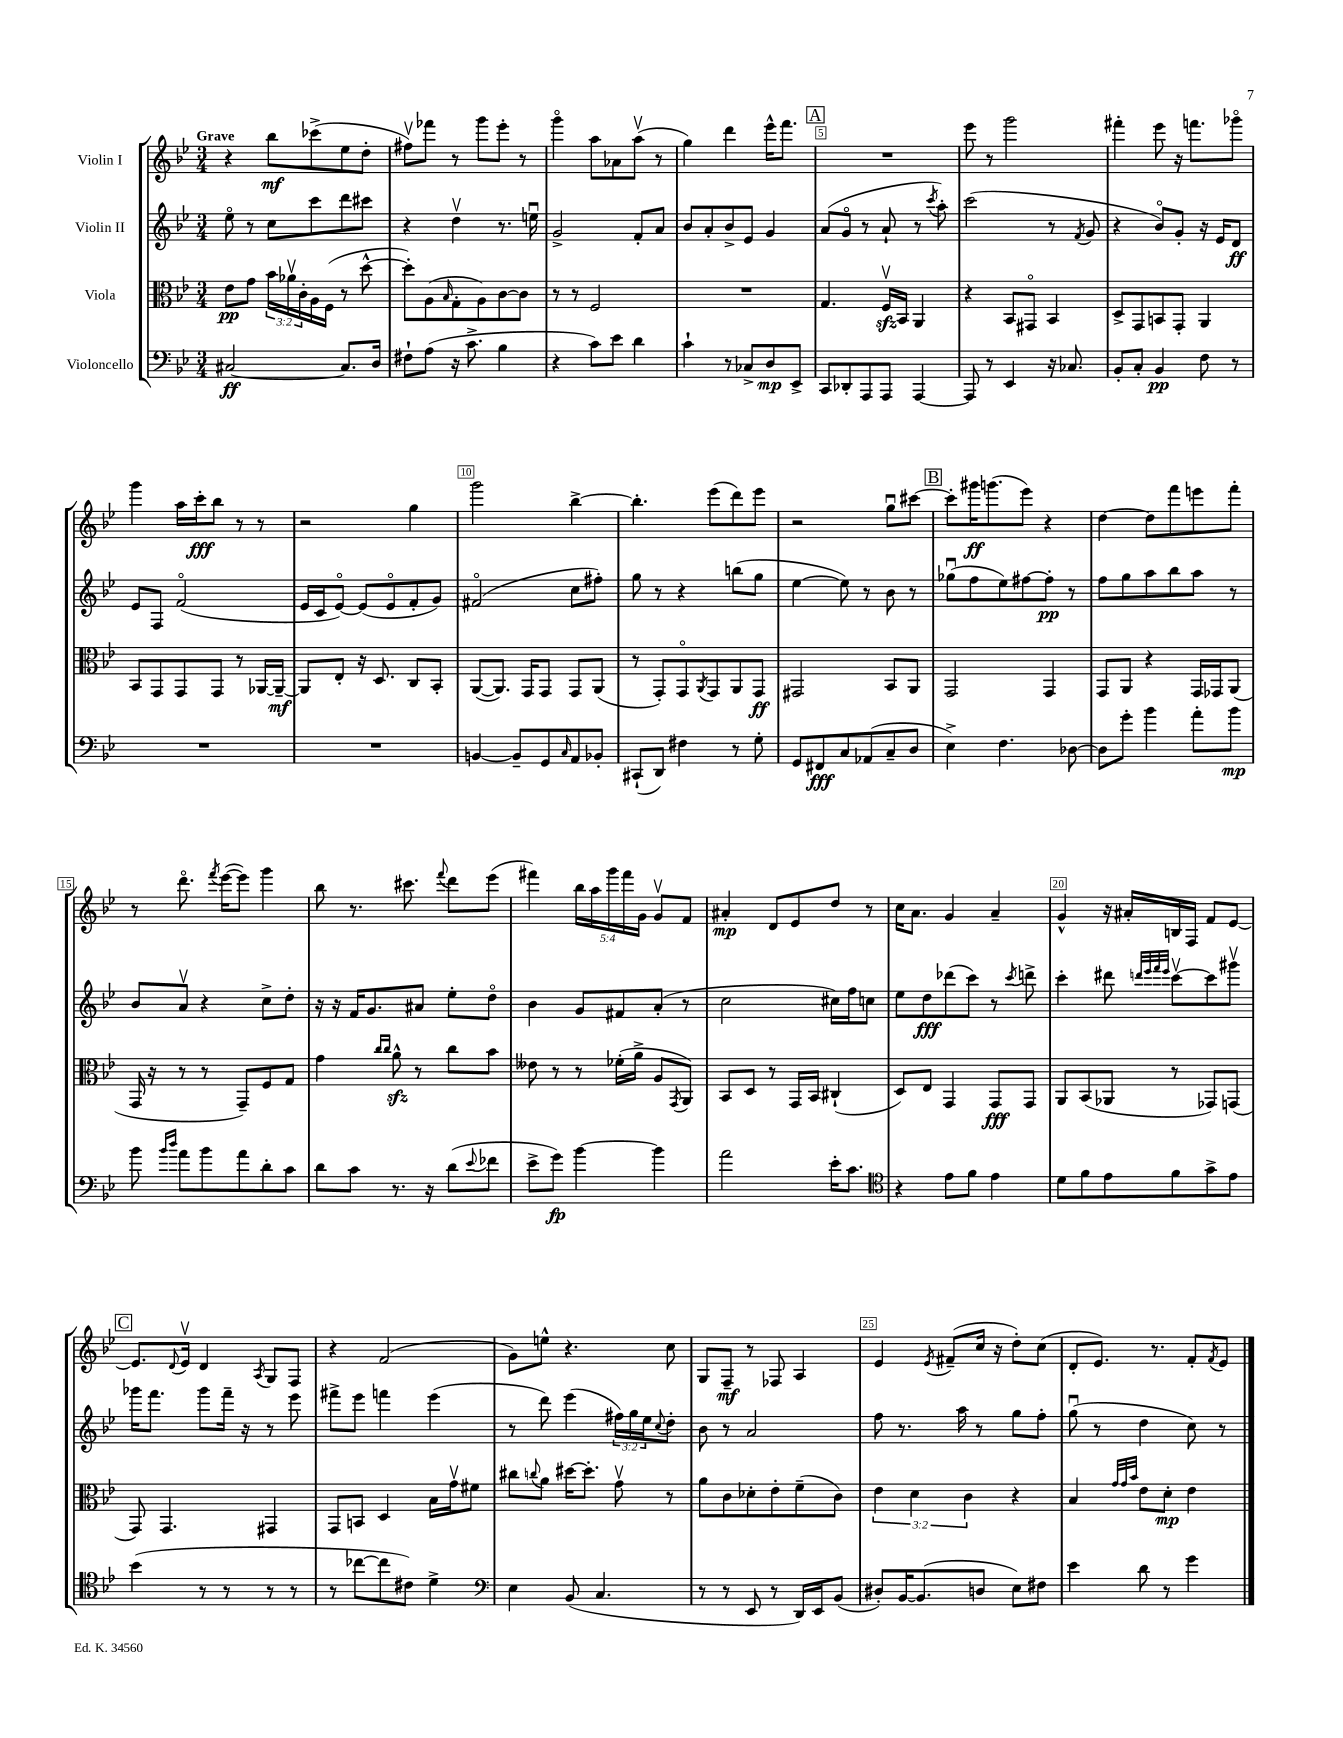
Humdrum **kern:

**kern	**dynam	**kern	**dynam	**kern	**dynam	**kern	**dynam
*part4	*part4	*part3	*part3	*part2	*part2	*part1	*part1
*staff4	*staff4	*staff3	*staff3	*staff2	*staff2	*staff1	*staff1
*I"Violoncello	*	*I"Viola	*	*I"Violin II	*	*I"Violin I	*
*clefF4	*	*clefC3	*	*clefG2	*	*clefG2	*
*k[b-e-]	*	*k[b-e-]	*	*k[b-e-]	*	*k[b-e-]	*
*M3/4	*	*M3/4	*	*M3/4	*	*M3/4	*
=1	=1	=1	=1	=1	=1	=1	=1
!	!	!	!	!	!	!LO:TX:a:B:t=Grave	!
[2C#X/	ff	8e-\L	pp	8ee-\	.	4r	.
.	.	8g\J	.	8r	.	.	.
.	.	24b-\LL	.	8cc\L	.	8bb-\L	mf
.	.	24a-Xv\	.	.	.	.	.
.	.	24c'\	.	.	.	.	.
.	.	16A\	.	8ccc\	.	(8ccc-X^\	.
.	.	(16F\JJ	.	.	.	.	.
8.C#/L]	.	8r	.	8ddd\	.	8ee-\	.
.	.	[8dd^^\	.	8ccc#X\J	.	8dd'\J	.
16D/Jk	.	.	.	.	.	.	.
=2	=2	=2	=2	=2	=2	=2	=2
8F#X`\L	.	8dd'\L])	.	4r	.	8ff#Xv\L)	.
(8A\J	.	(8A\	.	.	.	8fff-X\J	.
.	.	16qqB-/	.	.	.	.	.
16r	.	8G'\	.	4ddv\	.	8r	.
8.c^\	.	.	.	.	.	.	.
.	.	8A\)	.	.	.	8ggg\L	.
4B-\	.	[8c\	.	8.r	.	8eee-'\J	.
.	.	8c\J]	.	.	.	8r	.
.	.	.	.	16eenu\	.	.	.
=3	=3	=3	=3	=3	=3	=3	=3
4r	.	8r	.	2g^/	.	4ggg\	.
.	.	8r	.	.	.	.	.
8c\L)	.	2F/	.	.	.	8aa\L	.
8e-\J	.	.	.	.	.	8a-X\	.
4d\	.	.	.	8f'/L	.	(8aav\J	.
.	.	.	.	8a/J	.	8r	.
=4	=4	=4	=4	=4	=4	=4	=4
4c`\	.	2.r	.	8b-/L	.	4gg\)	.
.	.	.	.	8a'/	.	.	.
8r	.	.	.	8b-^/	.	4ddd\	.
8C-X^/L	.	.	.	8e-/J	.	.	.
8D/	mp	.	.	4g/	.	16eee-^^\KL	.
.	.	.	.	.	.	8.fff\J	.
8EE-^/J	.	.	.	.	.	.	.
!!LO:REH:place=s1:t=A
=5	=5	=5	=5	=5	=5	=5	=5
8CC/L	.	4.G/	.	(8a/L	.	2.r	.
8DD-X'/	.	.	.	8g/J	.	.	.
8AAA/	.	.	.	8r	.	.	.
8AAA/J	.	16Fzzv/LL	.	8a`/	.	.	.
.	.	16BB-/JJ	.	.	.	.	.
[4AAA/	.	4AA/	.	8r	.	.	.
.	.	.	.	8qccc/	.	.	.
.	.	.	.	8aa'\)	.	.	.
=6	=6	=6	=6	=6	=6	=6	=6
8AAA/]	.	4r	.	(2ccc\	.	8eee-\	.
8r	.	.	.	.	.	8r	.
4EE-/	.	8BB-/L	.	.	.	2ggg\	.
.	.	8GG#X/J	.	.	.	.	.
16r	.	4BB-/	.	8r	.	.	.
8.C-X/	.	.	.	.	.	.	.
.	.	.	.	8qf/	.	.	.
.	.	.	.	8g/	.	.	.
=7	=7	=7	=7	=7	=7	=7	=7
8BB-'/L	.	8D^/L	.	4r	.	4fff#X'\	.
8C'/J	.	8GG/	.	.	.	.	.
4BB-/	pp	8BBn/	.	8b-/L)	.	8eee-\	.
.	.	8GG'/J	.	8g'/J	.	16r	.
.	.	.	.	.	.	8.fffn\L	.
8F\	.	4AA/	.	16r	.	.	.
.	.	.	.	16e-/KL	.	.	.
8r	.	.	.	8d/J	ff	8ggg-X\J	.
!!LO:LB:g=z
=8	=8	=8	=8	=8	=8	=8	=8
2.r	.	8BB-/L	.	8e-/L	.	4ggg\	.
.	.	8GG/	.	8F/J	.	.	.
.	.	8GG/	.	(2f/	.	16aa\LL	.
.	.	.	.	.	.	16ccc'\J	fff
.	.	8GG/J	.	.	.	8bb-\J	.
.	.	8r	.	.	.	8r	.
.	.	[16AA-X/LL	.	.	.	8r	.
.	.	16AA-~/JJ_	mf	.	.	.	.
=9	=9	=9	=9	=9	=9	=9	=9
2.r	.	8AA-/L]	.	16e-/LL	.	2r	.
.	.	.	.	16c/J	.	.	.
.	.	8E-'/J	.	[8e-/J)	.	.	.
.	.	16r	.	(8e-/L]	.	.	.
.	.	8.D/	.	.	.	.	.
.	.	.	.	8e-/	.	.	.
.	.	8C/L	.	8f'/	.	4gg\	.
.	.	8BB-'/J	.	8g/J)	.	.	.
=10	=10	=10	=10	=10	=10	=10	=10
[4BBn/	.	([8AA/L	.	(2f#X/	.	2ggg\	.
.	.	8.AA/J])	.	.	.	.	.
8BB~/L]	.	.	.	.	.	.	.
.	.	16GG/KL	.	.	.	.	.
8GG/	.	8GG/J	.	.	.	.	.
16qqC/	.	.	.	.	.	.	.
8AA/	.	8GG/L	.	8cc\L	.	[4bb-^\	.
8BB-X'/J	.	(8AA/J	.	8ff#X'\J)	.	.	.
=11	=11	=11	=11	=11	=11	=11	=11
(8CC#X`/L	.	8r	.	8gg\	.	4.bb-'\]	.
8DD/J)	.	8GG'/L)	.	8r	.	.	.
4F#X\	.	8GG/	.	4r	.	.	.
.	.	8qAA/	.	.	.	.	.
.	.	8GG/	.	.	.	(8eee-\L	.
8r	.	8AA/	.	(8bbn\L	.	8ddd\)	.
8G'\	.	8GG/J	ff	8gg\J	.	8eee-\J	.
=12	=12	=12	=12	=12	=12	=12	=12
8GG/L	.	2GG#X/	.	[4ee-\	.	2r	.
8FF#X/	fff	.	.	.	.	.	.
8C/	.	.	.	8ee-\])	.	.	.
(8AA-X/	.	.	.	8r	.	.	.
8C~/	.	8BB-/L	.	8b-\	.	8ggu\L	.
8D/J	.	8AA/J	.	8r	.	[8ccc#X\J	.
!!LO:REH:place=s1:t=B
=13	=13	=13	=13	=13	=13	=13	=13
4E-^\)	.	2GG/	.	(8gg-Xu\L	.	8ccc#'\L]	.
.	.	.	.	8ff\	.	16ggg#X\K	ff
.	.	.	.	.	.	(8.gggn\	.
4.F\	.	.	.	8ee-\)	.	.	.
.	.	.	.	[8ff#X\	.	8eee-\J)	.
.	.	4GG/	.	8ff#'\J]	pp	4r	.
[8D-X\	.	.	.	8r	.	.	.
=14	=14	=14	=14	=14	=14	=14	=14
8D-\L]	.	8GG/L	.	8ff\L	.	[4dd\	.
8g'\J	.	8AA/J	.	8gg\	.	.	.
4b-\	.	4r	.	8aa\	.	8dd\L]	.
.	.	.	.	8bb-\	.	8fff\	.
8a'\L	.	16GG/LL	.	8aa\J	.	8eeen\	.
.	.	16GG-X/J	.	.	.	.	.
8b-\J	mp	(8AA/J	.	8r	.	8fff'\J	.
!!LO:LB:g=z
=15	=15	=15	=15	=15	=15	=15	=15
8b-\	.	16GG/	.	8b-/L	.	8r	.
.	.	16r	.	.	.	.	.
16qqb-/LL	.	.	.	.	.	.	.
16qqdd/JJ	.	.	.	.	.	.	.
8a\L	.	8r	.	8av/J	.	8.ddd\	.
8b-\	.	8r	.	4r	.	.	.
.	.	.	.	.	.	8qfff/	.
.	.	.	.	.	.	([16eee-\KL	.
8a\	.	8GG~/L)	.	.	.	8eee-\J])	.
8d'\	.	8F/	.	8cc^\L	.	4ggg\	.
8c\J	.	8G/J	.	8dd'\J	.	.	.
=16	=16	=16	=16	=16	=16	=16	=16
8d\L	.	4g\	.	16r	.	8bb-\	.
.	.	.	.	16r	.	.	.
8c\J	.	.	.	16f/KL	.	8.r	.
.	.	.	.	8.g/	.	.	.
.	.	16qqcc/LL	.	.	.	.	.
.	.	16qqcc/JJ	.	.	.	.	.
8.r	.	8azz^^\	.	.	.	.	.
.	.	.	.	.	.	8.ccc#X\	.
.	.	8r	.	8a#X/J	.	.	.
16r	.	.	.	.	.	.	.
.	.	.	.	.	.	8qqfff/	.
(8d\L	.	8cc\L	.	8ee-'\L	.	8ddd\L	.
8qqe-/	.	.	.	.	.	.	.
8f-X\J	.	8b-\J	.	8dd\J	.	(8eee-\J	.
=17	=17	=17	=17	=17	=17	=17	=17
8e-^\L	.	8e--X\	.	4b-\	.	4fff#X\)	.
8g\J)	fp	8r	.	.	.	.	.
[4b-\	.	8r	.	8g/L	.	20bb-\LL	.
.	.	.	.	.	.	20aa\	.
.	.	.	.	.	.	20ggg\	.
.	.	(16f-X'\LL	.	8f#X/	.	.	.
.	.	.	.	.	.	20fff#\	.
.	.	16a^\JJ	.	.	.	.	.
.	.	.	.	.	.	20g\JJ	.
4b-\]	.	8A/L	.	(8a'/J	.	8gv/L	.
.	.	8qGG/	.	.	.	.	.
.	.	8AA/J)	.	8r	.	8f/J	.
=18	=18	=18	=18	=18	=18	=18	=18
2a\	.	8BB-/L	.	2cc\	.	4a#X'/	mp
.	.	8D/J	.	.	.	.	.
.	.	8r	.	.	.	8d/L	.
.	.	16GG/LL	.	.	.	8e-/	.
.	.	16BB-/JJ	.	.	.	.	.
16e-'\KL	.	(4C#X`/	.	16cc#X\LL)	.	8dd/J	.
8.c\J	.	.	.	16ff\J	.	.	.
.	.	.	.	8ccn\J	.	8r	.
=19	=19	=19	=19	=19	=19	=19	=19
*clefC4	*	*	*	*	*	*	*
4r	.	8D/L)	.	8ee-\L	.	16cc\KL	.
.	.	.	.	.	.	8.a\J	.
.	.	8E-/J	.	8dd\	fff	.	.
8e-\L	.	4GG/	.	(8ddd-X\	.	4g/	.
8f\J	.	.	.	8ccc\J)	.	.	.
4e-\	.	8GG/L	fff	8r	.	4a~/	.
.	.	.	.	8qccc/	.	.	.
.	.	8GG/J	.	8dddn^\	.	.	.
=20	=20	=20	=20	=20	=20	=20	=20
8d\L	.	8AA/L	.	4ccc'\	.	4g^^/	.
8f\	.	(8BB-/	.	.	.	.	.
8e-\	.	8AA-X/J	.	8ddd#X\	.	16r	.
.	.	.	.	.	.	16a#X'/LL	.
.	.	.	.	32qqdddn/LLL	.	.	.
.	.	.	.	32qqeee-/	.	.	.
.	.	.	.	32qqfff/	.	.	.
.	.	.	.	32qqeee-/JJJ	.	.	.
8f\	.	8r	.	[8cccv\L	.	16Bn/	.
.	.	.	.	.	.	16F/JJ	.
8g^\	.	8GG-X/L)	.	8ccc\]	.	8f/L	.
8e-\J	.	(8GGn/J	.	8ggg#Xv\J	.	[8e-/J	.
!!LO:LB:g=z
!!LO:REH:place=s1:t=C
=21	=21	=21	=21	=21	=21	=21	=21
(4b-\	.	8GG/)	.	16ggg-X\KL	.	8.e-/L]	.
.	.	.	.	8.fff\J	.	.	.
.	.	4.GG/	.	.	.	.	.
.	.	.	.	.	.	8qqd/	.
.	.	.	.	.	.	16e-v/Jk	.
8r	.	.	.	8ggg-\L	.	4d/	.
8r	.	.	.	16fff~\Jk	.	.	.
.	.	.	.	16r	.	.	.
.	.	.	.	.	.	8qA/	.
8r	.	4GG#X/	.	8r	.	8G/L	.
8r	.	.	.	8eee-\	.	8F/J	.
=22	=22	=22	=22	=22	=22	=22	=22
8r	.	8GG/L	.	8fff#X^\L	.	4r	.
[8cc-X\L	.	8BBn/J	.	8eee-\J	.	.	.
8cc-\]	.	4D/	.	4fffn\	.	(2f/	.
8c#X\J)	.	.	.	.	.	.	.
4d^\	.	16B-\LL	.	(4eee-\	.	.	.
.	.	16gv\J	.	.	.	.	.
.	.	8f#X\J	.	.	.	.	.
=23	=23	=23	=23	=23	=23	=23	=23
*clefF4	*	*	*	*	*	*	*
4E-\	.	8cc#X\L	.	8r	.	8g\L)	.
.	.	8qqccn/	.	.	.	.	.
.	.	8a\J	.	8ddd\)	.	8een^^\J	.
(8BB-/	.	[16dd#X\KL	.	(4eee-\	.	4.r	.
.	.	8.dd#'\J]	.	.	.	.	.
4.C/	.	.	.	.	.	.	.
.	.	8gv\	.	24ff#X\LL)	.	.	.
.	.	.	.	24gg\	.	.	.
.	.	.	.	24ee-\J	.	.	.
.	.	.	.	8qqcc/	.	.	.
.	.	8r	.	8dd'\J	.	8cc\	.
=24	=24	=24	=24	=24	=24	=24	=24
8r	.	8a\L	.	8b-\	.	8G/L	.
8r	.	8c\	.	8r	.	8F~/J	mf
8EE-/	.	8d-X'\	.	2a/	.	8r	.
8r	.	8e-'\	.	.	.	8F-X/	.
16DD/LL)	.	(8f~\	.	.	.	4A/	.
16EE-/J	.	.	.	.	.	.	.
(8BB-/J	.	8c\J)	.	.	.	.	.
=25	=25	=25	=25	=25	=25	=25	=25
8D#X'/L)	.	6e-\	.	8ff\	.	4e-/	.
[16BB-/K	.	.	.	8.r	.	.	.
.	.	6d\	.	.	.	.	.
(8.BB-/]	.	.	.	.	.	.	.
.	.	.	.	.	.	8qe-/	.
.	.	.	.	.	.	(8f#X~/L	.
.	.	.	.	16aa\	.	.	.
.	.	6c\	.	.	.	.	.
8Dn/J	.	.	.	8r	.	16cc/Jk	.
.	.	.	.	.	.	16r	.
8E-\L)	.	4r	.	8gg\L	.	8dd'\L)	.
8F#X\J	.	.	.	8ff'\J	.	(8cc\J	.
=26	=26	=26	=26	=26	=26	=26	=26
4e-\	.	4B-/	.	(8ggu\	.	8d'/L	.
.	.	.	.	8r	.	8.e-/J)	.
.	.	32qqg/LLL	.	.	.	.	.
.	.	32qqg/	.	.	.	.	.
.	.	32qqb-/JJJ	.	.	.	.	.
8d\	.	8e-\L	.	4dd\	.	.	.
.	.	.	.	.	.	8.r	.
8r	.	8d'\J	mp	.	.	.	.
4g\	.	4e-\	.	8cc\)	.	8f'/L	.
.	.	.	.	.	.	8qf/	.
.	.	.	.	8r	.	8e-/J	.
==	==	==	==	==	==	==	==
*-	*-	*-	*-	*-	*-	*-	*-
